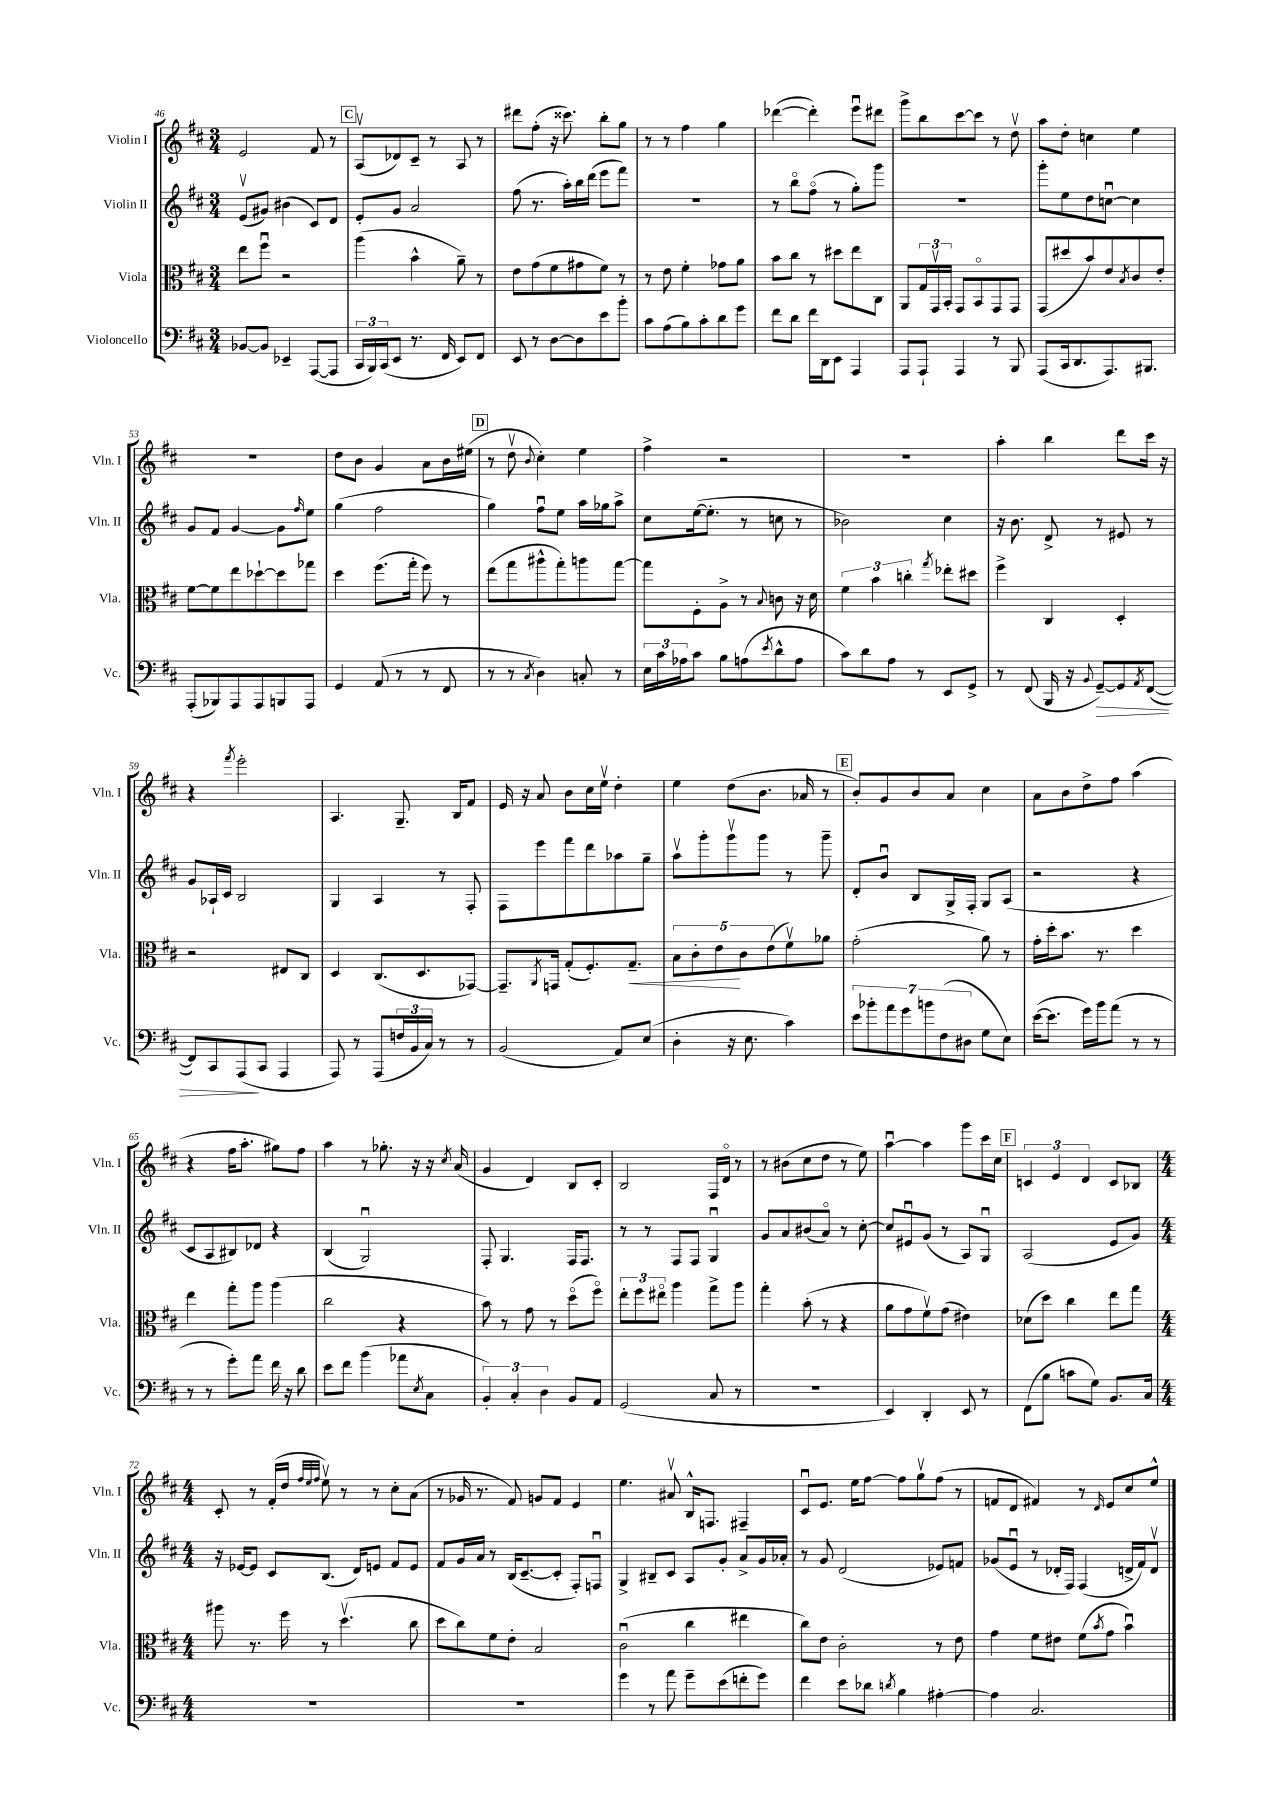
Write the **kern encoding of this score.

**kern	**dynam	**kern	**dynam	**kern	**kern
*part4	*part4	*part3	*part3	*part2	*part1
*staff4	*staff4	*staff3	*staff3	*staff2	*staff1
*I"Violoncello	*	*I"Viola	*	*I"Violin II	*I"Violin I
*I'Vc.	*	*I'Vla.	*	*I'Vln. II	*I'Vln. I
*clefF4	*	*clefC3	*	*clefG2	*clefG2
*k[f#c#]	*	*k[f#c#]	*	*k[f#c#]	*k[f#c#]
*M3/4	*	*M3/4	*	*M3/4	*M3/4
=46	=46	=46	=46	=46	=46
[8BB-X/L	.	8ee\L	.	(8ev/L	2e/
8BB-/J]	.	8ff#u\J	.	8g#X/J)	.
4EE-X~/	.	2r	.	(4b#X\	.
([8AAA/L	.	.	.	8c#/L)	8f#/
8AAA/J]	.	.	.	8d/J	8r
!!LO:REH:place=s1:t=C
=47	=47	=47	=47	=47	=47
24CC#/LL	.	(4aa\	.	8e'/L	(8Av/L
24BBB/)	.	.	.	.	.
(24CC#/J	.	.	.	.	.
8EE/J	.	.	.	8g/J	8d-X/)
8.r	.	4b^^\	.	2a/	8c#~/J
.	.	.	.	.	8r
16FF#/	.	.	.	.	.
8EE/L)	.	8a~\)	.	.	8A/
8FF#/J	.	8r	.	.	8r
=48	=48	=48	=48	=48	=48
8EE/	.	8e\L	.	(8ff#\	8ddd#X\L
8r	.	(8g\	.	8.r	(8ff#'\J
[8D\L	.	8f#\	.	.	16r
.	.	.	.	16aa'\LL)	8.ccc##X\)
8D\]	.	8g#X\	.	16bb\	.
.	.	.	.	(16ddd\JJ	.
8e\	.	8f#\J)	.	8eee\L	8bb'\L
8b'\J	.	8r	.	8fff#\J)	8gg\J
=49	=49	=49	=49	=49	=49
8c#\L	.	8r	.	2.r	8r
(8A\	.	8e\	.	.	8r
8B\)	.	4f#'\	.	.	4ff#\
8c#'\	.	.	.	.	.
8d\	.	8g-X\L	.	.	4gg\
8g\J	.	8a\J	.	.	.
=50	=50	=50	=50	=50	=50
8f#\L	.	8b\L	.	8r	([4ddd-X\
8d\J	.	8cc#\J	.	8bb\L	.
16f#\LL	.	8r	.	(8ff#\J	4ddd-'\])
16DD\J	.	.	.	.	.
8EE\J	.	8dd#X\L	.	8r	.
4AAA/	.	8ee\	.	8gg'\L)	8eeeu\L
.	.	8C#\J	.	8ggg\J	8ddd#X\J
=51	=51	=51	=51	=51	=51
8AAA/L	.	8AA/L	.	2.r	8ggg^\L
8AAA`/J	.	24G/L	.	.	8bb\
.	.	24GGv/	.	.	.
.	.	24BB'/JJ	.	.	.
4AAA/	.	8GG/L	.	.	[8ccc#\
.	.	8BB/	.	.	8ccc#\J]
8r	.	8GG/	.	.	8r
8BBB/	.	8GG/J	.	.	8ddv\
=52	=52	=52	=52	=52	=52
(8AAA/L	.	(8GG/L	.	8ggg'\L	8aa\L
16CC#/k	.	8dd#X/	.	8ee\	8dd'\J
8.DD/	.	.	.	.	.
.	.	8b/)	.	8dd\	4ccn\
8.AAA/)	.	8e/	.	[8ccnu\J	.
.	.	8qB/	.	.	.
.	.	8c#/	.	4cc\]	4ee\
8.BBB#X/J	.	.	.	.	.
.	.	8e'/J	.	.	.
!!LO:LB:g=z
=53	=53	=53	=53	=53	=53
(8AAA'/L	.	[8f#\L	.	8g/L	2.r
8BBB-X/)	.	8f#\]	.	8f#/J	.
8AAA/	.	8ee\	.	[4g/	.
8AAA/	.	[8dd-X`\	.	.	.
8BBBn/	.	8dd-\]	.	8g\L]	.
.	.	.	.	16qqff#/	.
8AAA/J	.	8gg-X\J	.	8ee\J	.
=54	=54	=54	=54	=54	=54
4GG/	.	4dd\	.	(4gg\	8dd\L
.	.	.	.	.	8b\J
(8AA/	.	(8.ff#\L	.	2ff#\	4g/
8r	.	.	.	.	.
.	.	16gg'\Jk	.	.	.
8r	.	8ff#\)	.	.	8a\L
8FF#/	.	8r	.	.	16b\L
.	.	.	.	.	(16ee#X\JJ
!!LO:REH:place=s1:t=D
=55	=55	=55	=55	=55	=55
8r	.	(8ee\L	.	4gg\)	8r
8r	.	8gg\	.	.	8ddv\
8qC#/	.	.	.	.	8qqb/
4D\)	.	8aa#X^^\	.	8ff#u\L	4cc#'\)
.	.	8gg'\)	.	8ee\J	.
8Cn'/	.	8aan\	.	16aa\LL	4ee\
.	.	.	.	16gg-X\J	.
8r	.	[8gg\J	.	8aa^\J	.
=56	=56	=56	=56	=56	=56
24E\LL	.	8gg\L]	.	8cc#\L	4ff#^\
24c#\	.	.	.	.	.
24A-X\J	.	.	.	.	.
8c#\J	.	8F#'\	.	([16ee\k	.
.	.	.	.	8.ee'\J]	.
8B\L	.	8A^\J	.	.	2r
(8An\	.	8r	.	8r	.
8qe/	.	8qqB/	.	.	.
8d^^\	.	8cn\	.	8ccn\	.
8A\J	.	16r	.	8r	.
.	.	16d\	.	.	.
=57	=57	=57	=57	=57	=57
8c#\L)	.	6f#\	.	2b-X\)	2.r
8d\	.	.	.	.	.
.	.	6b\	.	.	.
8A\J	.	.	.	.	.
.	.	6ccn'\	.	.	.
8r	.	.	.	.	.
.	.	8qgg/	.	.	.
8EE/L	.	8ee-X'\L	.	4cc#\	.
8GG^/J	.	8dd#X\J	.	.	.
=58	=58	=58	=58	=58	=58
8r	.	4ff#^\	.	16r	4aa'\
.	.	.	.	8.b\	.
(8FF#/	.	.	.	.	.
16BBB/	.	4C#/	.	8d^/	4bb\
16r	.	.	.	.	.
8qqBB/	.	.	.	.	.
!	!LO:HP:b	!	!	!	!
[8GG~/L)	>	.	.	8r	.
8GG/]	.	4D'/	.	8e#X/	8ddd\L
8qAA/	.	.	.	.	.
([8FF#/J	.	.	.	8r	16ccc#\Jk
.	.	.	.	.	16r
!!LO:LB:g=z
=59	=59	=59	=59	=59	=59
8FF#/L])	.	2r	.	8g/L	4r
8CC#/	.	.	.	16A-X`/L	.
.	.	.	.	16c#/JJ	.
.	.	.	.	.	8qfff#/
(8AAA/	.	.	.	2B/	2eee'\
8CC#/J	]	.	.	.	.
4AAA/	.	8E#X/L	.	.	.
.	.	8C#/J	.	.	.
=60	=60	=60	=60	=60	=60
8AAA/)	.	4D/	.	4G/	4.A/
8r	.	.	.	.	.
(8AAA/L	.	(8.C#/L	.	4A/	.
24Fn/L	.	.	.	.	8.G~/
24BB/	.	.	.	.	.
.	.	8.D/	.	.	.
24C#/JJ)	.	.	.	.	.
8r	.	.	.	8r	.
.	.	.	.	.	16B/KL
8r	.	[8GG-X/J)	.	8F#'/	8f#/J
=61	=61	=61	=61	=61	=61
(2BB/	.	8.GG-~/L]	.	8F#\L	16e/
.	.	.	.	.	16r
.	.	.	.	8eee\	8a/
.	.	8qAA/	.	.	.
.	.	16GGn/Jk	.	.	.
.	.	(8G'/L	.	8fff#\	8b\L
.	.	8.F#'/)	.	8ddd\	16cc#\L
.	.	.	.	.	16eev\JJ
8AA/L)	.	.	.	8aa-X\	4dd'\
!	!	!	!LO:HP:b	!	!
.	.	8.G~/J	<	.	.
(8E/J	.	.	.	8gg~\J	.
=62	=62	=62	=62	=62	=62
4D'\	.	10B\L	.	8aav\L	4ee\
.	.	10c#'\	.	.	.
.	.	.	.	8ggg'\	.
.	.	10e\	.	.	.
16r	.	.	.	8gggv\	(8dd\L
.	.	10c#\	[	.	.
8.E\	.	.	.	.	.
.	.	.	.	8ggg\J	8.b\J
.	.	(10e\	.	.	.
4c#\)	.	8f#v\)	.	8r	.
.	.	.	.	.	16a-X/
.	.	8a-X\J	.	8ggg~\	8r
!!LO:REH:place=s1:t=E
=63	=63	=63	=63	=63	=63
14e\L	.	(2g'\	.	8d'/L	8b'/L)
14b-X'\	.	.	.	.	.
.	.	.	.	8bu/J	8g/
14a\	.	.	.	.	.
14g\	.	.	.	.	.
.	.	.	.	8B/L	8b/
14bn\	.	.	.	.	.
(14F#\	.	.	.	.	.
.	.	.	.	16G^/L	8a/J
14D#X\J	.	.	.	.	.
.	.	.	.	16F#'/JJ	.
8G\L	.	8a\)	.	8G/L	4cc#\
8E\J)	.	8r	.	(8A/J	.
=64	=64	=64	=64	=64	=64
([16e\KL	.	16g'\LL	.	2r	8a\L
8.e\J]	.	16dd'\J	.	.	.
.	.	8.b\J	.	.	8b\
16g\LL)	.	.	.	.	8dd^\
16b\J	.	8.r	.	.	.
(8a\J	.	.	.	.	8ff#\J
8r	.	4dd\	.	4r	(4aa\
8r	.	.	.	.	.
!!LO:LB:g=z
=65	=65	=65	=65	=65	=65
8r	.	4ee\	.	8c#/L	4r
8r	.	.	.	8A/	.
8g'\L)	.	8gg'\L	.	8B#X/)	16ff#\KL
.	.	.	.	.	8.aa'\J
8a\J	.	8aa\J	.	8d-X/J	.
16f#\	.	(4aa\	.	4r	8gg#X\L)
16r	.	.	.	.	.
8d\	.	.	.	.	8ff#\J
=66	=66	=66	=66	=66	=66
8e\L	.	2cc#\	.	(4B/	4aa\
8f#\J	.	.	.	.	.
(4b\	.	.	.	2Gu/)	8r
.	.	.	.	.	8.gg-X'\
8a-X\L	.	4r	.	.	.
.	.	.	.	.	16r
8qE/	.	.	.	.	.
8C#\J	.	.	.	.	16r
.	.	.	.	.	8qcc#/
.	.	.	.	.	(16a/
=67	=67	=67	=67	=67	=67
6BB'/)	.	8b\)	.	8F#'/	4g/
.	.	8r	.	4.G/	.
6C#'/	.	.	.	.	.
.	.	8g\	.	.	4d/)
6D\	.	.	.	.	.
.	.	8r	.	.	.
8BB/L	.	(8dd\L	.	16F#/KL	8B/L
.	.	.	.	8.F#/J	.
8AA/J	.	8ff#\J)	.	.	8c#'/J
=68	=68	=68	=68	=68	=68
(2GG/	.	12ee'\L	.	8r	2B/
.	.	12ff#\	.	.	.
.	.	.	.	8r	.
.	.	12ee#X\J	.	.	.
.	.	4aa\	.	8F#/L	.
.	.	.	.	8F#/J	.
8C#/	.	8gg^\L	.	4Gu/	16F#/LL
.	.	.	.	.	16d/JJ
8r	.	8aa\J	.	.	8r
=69	=69	=69	=69	=69	=69
2.r	.	4gg'\	.	8g/L	8r
.	.	.	.	8a/	(8b#X\L
.	.	(8b'\	.	(8b#X/	8cc#\
.	.	8r	.	8a/J)	8dd\J
.	.	4r	.	8r	8r
.	.	.	.	[8cc#'\	8ee\)
=70	=70	=70	=70	=70	=70
4EE/)	.	8a\L	.	8cc#/L]	[4aau\
.	.	8g\	.	8e#Xu/	.
4DD'/	.	8f#v\)	.	(8g/J	4aa\]
.	.	(8g\J	.	8r	.
8EE/	.	4e#X\)	.	8A/L)	8ggg\L
8r	.	.	.	8Gu/J	16ccc#\L
.	.	.	.	.	16cc#\JJ
!!LO:REH:place=s1:t=F
=71	=71	=71	=71	=71	=71
(8FF#\L	.	(8d-X\L	.	(2A/	6cn/
8B\J	.	8dd\J)	.	.	.
.	.	.	.	.	6e/
8cn\L	.	4cc#\	.	.	.
.	.	.	.	.	6d/
8G\J)	.	.	.	.	.
8.BB/L	.	8ee\L	.	8e/L	8c/L
.	.	8gg\J	.	8g/J)	8B-X/J
16C#/Jk	.	.	.	.	.
!!LO:LB:g=z
=72	=72	=72	=72	=72	=72
*M4/4	*	*M4/4	*	*M4/4	*M4/4
1r	.	8aa#X\	.	16r	8c#'/
.	.	.	.	[16e-X/KL	.
.	.	8.r	.	8e-/J]	8r
.	.	.	.	8c#/L	(16f#'/LL
.	.	16ff#\	.	.	16dd/JJ
.	.	.	.	.	32qqff#/LLL
.	.	.	.	.	32qqee/
.	.	.	.	.	32qqff#/JJJ
.	.	8r	.	(8.B/J	8eev\)
.	.	(4.ddv\	.	.	8r
.	.	.	.	16d/KL)	.
.	.	.	.	8en/J	8r
.	.	.	.	8f#/L	8cc#'\L
.	.	8cc#\	.	8e/J	(8a\J
=73	=73	=73	=73	=73	=73
1r	.	8dd\L	.	8f#/L	8r
.	.	8cc#\)	.	16g/L	16g-X/
.	.	.	.	16a/JJ	8.r
.	.	8f#\	.	8r	.
.	.	8e'\J	.	(16B/KL	8f#/)
.	.	.	.	[8.c#~/	.
.	.	2B/	.	.	8gn/L
.	.	.	.	8c#'/J]	8f#/J
.	.	.	.	8F#'/L)	4e/
.	.	.	.	8Fnu/J	.
=74	=74	=74	=74	=74	=74
4g\	.	(2c#u\	.	4G^/	4.ee\
8r	.	.	.	8B#X~/L	.
8a\	.	.	.	8c#/J	8a#Xv/
8g~\L	.	4cc#\	.	8A/L	16B^^/KL
.	.	.	.	.	8.Fn/J
(8e\	.	.	.	8g'/J	.
8fn'\	.	4ee#X\	.	8a^/L	4F#X~/
8g\J)	.	.	.	16g/L	.
.	.	.	.	16a-X'/JJ	.
=75	=75	=75	=75	=75	=75
4f#\	.	8cc#\L)	.	8r	8c#u/L
.	.	8e\J	.	8g/	8.e/J
8e\L	.	2c#'\	.	(2d/	.
.	.	.	.	.	16ee\KL
8d-X\J	.	.	.	.	[8ff#\J
8qdn/	.	.	.	.	.
4B\	.	.	.	.	8ff#\L]
.	.	.	.	.	8ggv\
[4A#X'\	.	8r	.	8e-X/L)	(8ff#\J
.	.	8e\	.	8fn/J	8r
=76	=76	=76	=76	=76	=76
4A#\]	.	4g\	.	(8g-X/L	8fn/L
.	.	.	.	8eu/J	8d/J
2.C#/	.	8f#\L	.	8r	4f#X/)
.	.	8e#X\J	.	16d-X'/LL	.
.	.	.	.	16F#/JJ)	.
.	.	(8f#\L	.	(4F#/	8r
.	.	8qb/	.	.	16qqd/
.	.	8g\J	.	.	8e/L
.	.	4bu\)	.	16dn^/LL	8cc#/
.	.	.	.	16f#/J)	.
.	.	.	.	8dv/J	8ee^^/J
==	==	==	==	==	==
*-	*-	*-	*-	*-	*-
